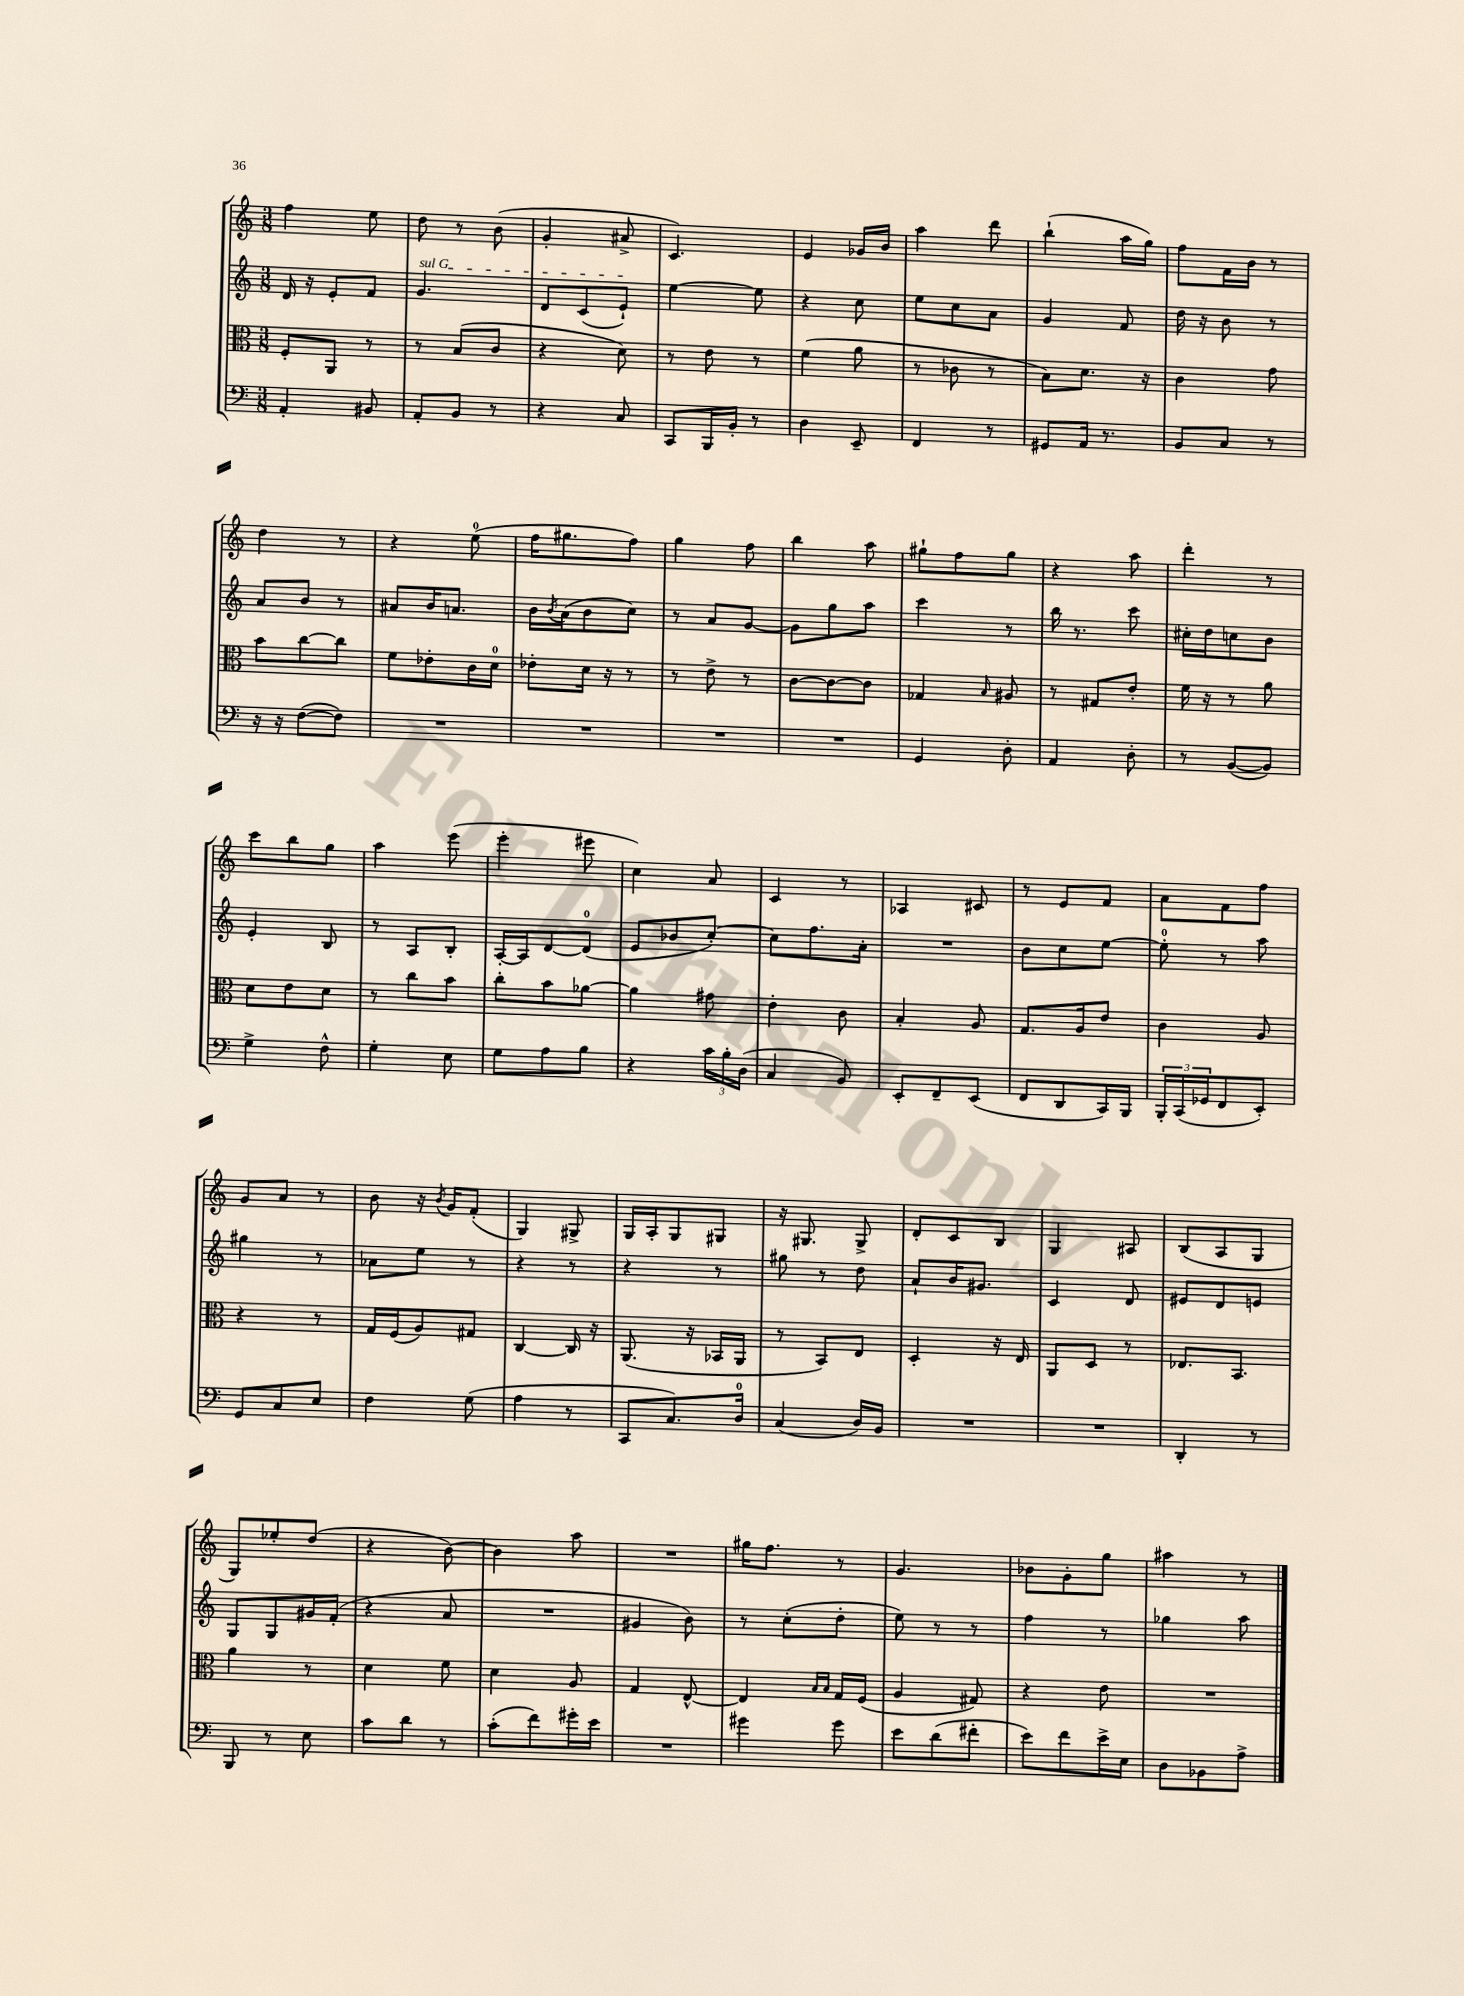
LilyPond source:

<<
\new StaffGroup <<
\new Staff = "s0" {
    \clef treble \key c \major \numericTimeSignature \time 3/8
    f''4 e''8 |
    d''8 r8 b'8( |
    g'4-. ais'8-> |
    c'4.) |
    e'4 ges'16 b'16 |
    a''4 d'''8 |
    b''4-!( a''16 g''16) |
    f''8 f'16 b'16 r8 |
    d''4 r8 |
    r4 e''8-0( |
    f''16 gis''8. f''8) |
    g''4 f''8 |
    b''4 a''8 |
    gis''8-! f''8 gis''8 |
    r4 a''8 |
    d'''4-. r8 |
    c'''8 b''8 g''8 |
    a''4 e'''8( |
    e'''4-. eis'''8 |
    c''4) a'8 |
    c'4 r8 |
    aes4 cis'8 |
    r8 e'8 f'8 |
    a'8 f'8 f''8 |
    g'8 a'8 r8 |
    b'8 r16 \acciaccatura { b'8 } g'16 f'8-.( |
    g4) gis8-> |
    g16 a16-. g8 gis8 |
    r16 gis8. gis8-> |
    d'8-. c'8 b8 |
    g4 ais8 |
    b8( a8 g8 |
    g8) ees''8-. d''8( |
    r4 b'8~) |
    b'4 a''8 |
    R4. |
    gis''16 f''8. r8 |
    g'4. |
    bes'8 g'8-. g''8 |
    ais''4 r8 \bar "|." |
}
\new Staff = "s1" {
    \clef treble \key c \major \numericTimeSignature \time 3/8
    d'16 r16 e'8-. f'8 |
    \once \override TextSpanner.bound-details.left.text = \markup { \italic "sul G" } g'4.\startTextSpan |
    d'8 c'8( e'8-!\stopTextSpan) |
    e''4~ e''8 |
    r4 c''8 |
    e''8 c''8 a'8 |
    g'4 f'8 |
    d''16 r16 b'8 r8 |
    a'8 b'8 r8 |
    ais'8 b'16 a'8. |
    b'16 \acciaccatura { b'8 } a'16( b'8 c''8) |
    r8 a'8 g'8~ |
    g'8 g''8 a''8 |
    c'''4 r8 |
    b''16 r8. c'''8 |
    cis''16-. d''16 c''8 b'8 |
    e'4-. b8 |
    r8 a8 b8-. |
    a16~-. a16 d'8~ d'8-0( |
    e'8 bes'8 c''8~-.) |
    c''8 f''8. a'16-. |
    R4. |
    b'8 c''8 e''8~ |
    e''8-0-. r8 a''8 |
    gis''4 r8 |
    aes'8 e''8 r8 |
    r4 r8 |
    r4 r8 |
    gis''8 r8 d''8 |
    a'8-! b'16 gis'8. |
    c'4 d'8 |
    eis'8 d'8 e'8 |
    g8 g8 gis'16 f'16-.( |
    r4 a'8 |
    R4. |
    gis'4 b'8) |
    r8 c''8-.( d''8-. |
    e''8) r8 r8 |
    f''4 r8 |
    ges''4 a''8 \bar "|." |
}
\new Staff = "s2" {
    \clef alto \key c \major \numericTimeSignature \time 3/8
    f8-. a,8 r8 |
    r8 b8( c'8 |
    r4 d'8) |
    r8 e'8 r8 |
    f'4( a'8 |
    r8 ces'8 r8 |
    b8) d'8. r16 |
    c'4 g'8 |
    b'8 c''8~ c''8 |
    f'8 ees'8-. c'16 d'16-0 |
    ees'8-. d'16 r16 r8 |
    r8 e'8-> r8 |
    c'8~ c'8~ c'8 |
    ges4 \grace { b16 } ais8 |
    r8 gis8 e'8-. |
    f'16 r16 r8 a'8 |
    d'8 e'8 d'8 |
    r8 c''8 b'8 |
    c''8-. b'8 aes'8~ |
    aes'4 gis'8 |
    e'4-. c'8 |
    b4-. a8 |
    g8. a16 e'8 |
    c'4 a8 |
    r4 r8 |
    g16 f16( a8) gis8 |
    c4~ c16 r16 |
    a,8.( r16 bes,16 a,16 |
    r8 b,8) e8 |
    d4-. r16 e16 |
    a,8 d8 r8 |
    ees8. b,8. |
    a'4 r8 |
    d'4 f'8 |
    d'4 a8 |
    g4 e8~-^ |
    e4 \grace { b16 b16 } g16 f16( |
    a4 gis8) |
    r4 e'8 |
    R4. \bar "|." |
}
\new Staff = "s3" {
    \clef bass \key c \major \numericTimeSignature \time 3/8
    a,4-. bis,8 |
    a,8-. b,8 r8 |
    r4 c8 |
    c,8 b,,16 b,16-. r8 |
    d4 e,8-- |
    f,4 r8 |
    gis,8 a,16 r8. |
    b,8 c8 r8 |
    r16 r16 f8~( f8) |
    R4. |
    R4. |
    R4. |
    R4. |
    g,4 d8-. |
    a,4 d8-. |
    r8 b,8~( b,8) |
    g4-> f8-^ |
    g4-. e8 |
    g8 a8 b8 |
    r4 \tuplet 3/2 { c'16 b16-. d16( } |
    c4 b,8) |
    e,8-. f,8-- e,8( |
    f,8 d,8 c,16) b,,16 |
    \tuplet 3/2 { b,,16-. c,16( ges,16 } f,8 e,8-.) |
    g,8 c8 e8 |
    f4 g8( |
    a4 r8 |
    c,8 c8.) d16-0 |
    c4( d16) b,16 |
    R4. |
    R4. |
    d,4-. r8 |
    b,,8 r8 e8 |
    c'8 d'8 r8 |
    c'8-.( f'8) gis'16-. e'16 |
    R4. |
    gis'4 gis'8 |
    e'8 d'8( fis'8-. |
    e'8) f'8 e'16-> e16 |
    d8 bes,8 a8-> \bar "|." |
}
>>
>>
\layout { \context { \Score \remove "Bar_number_engraver" } }
